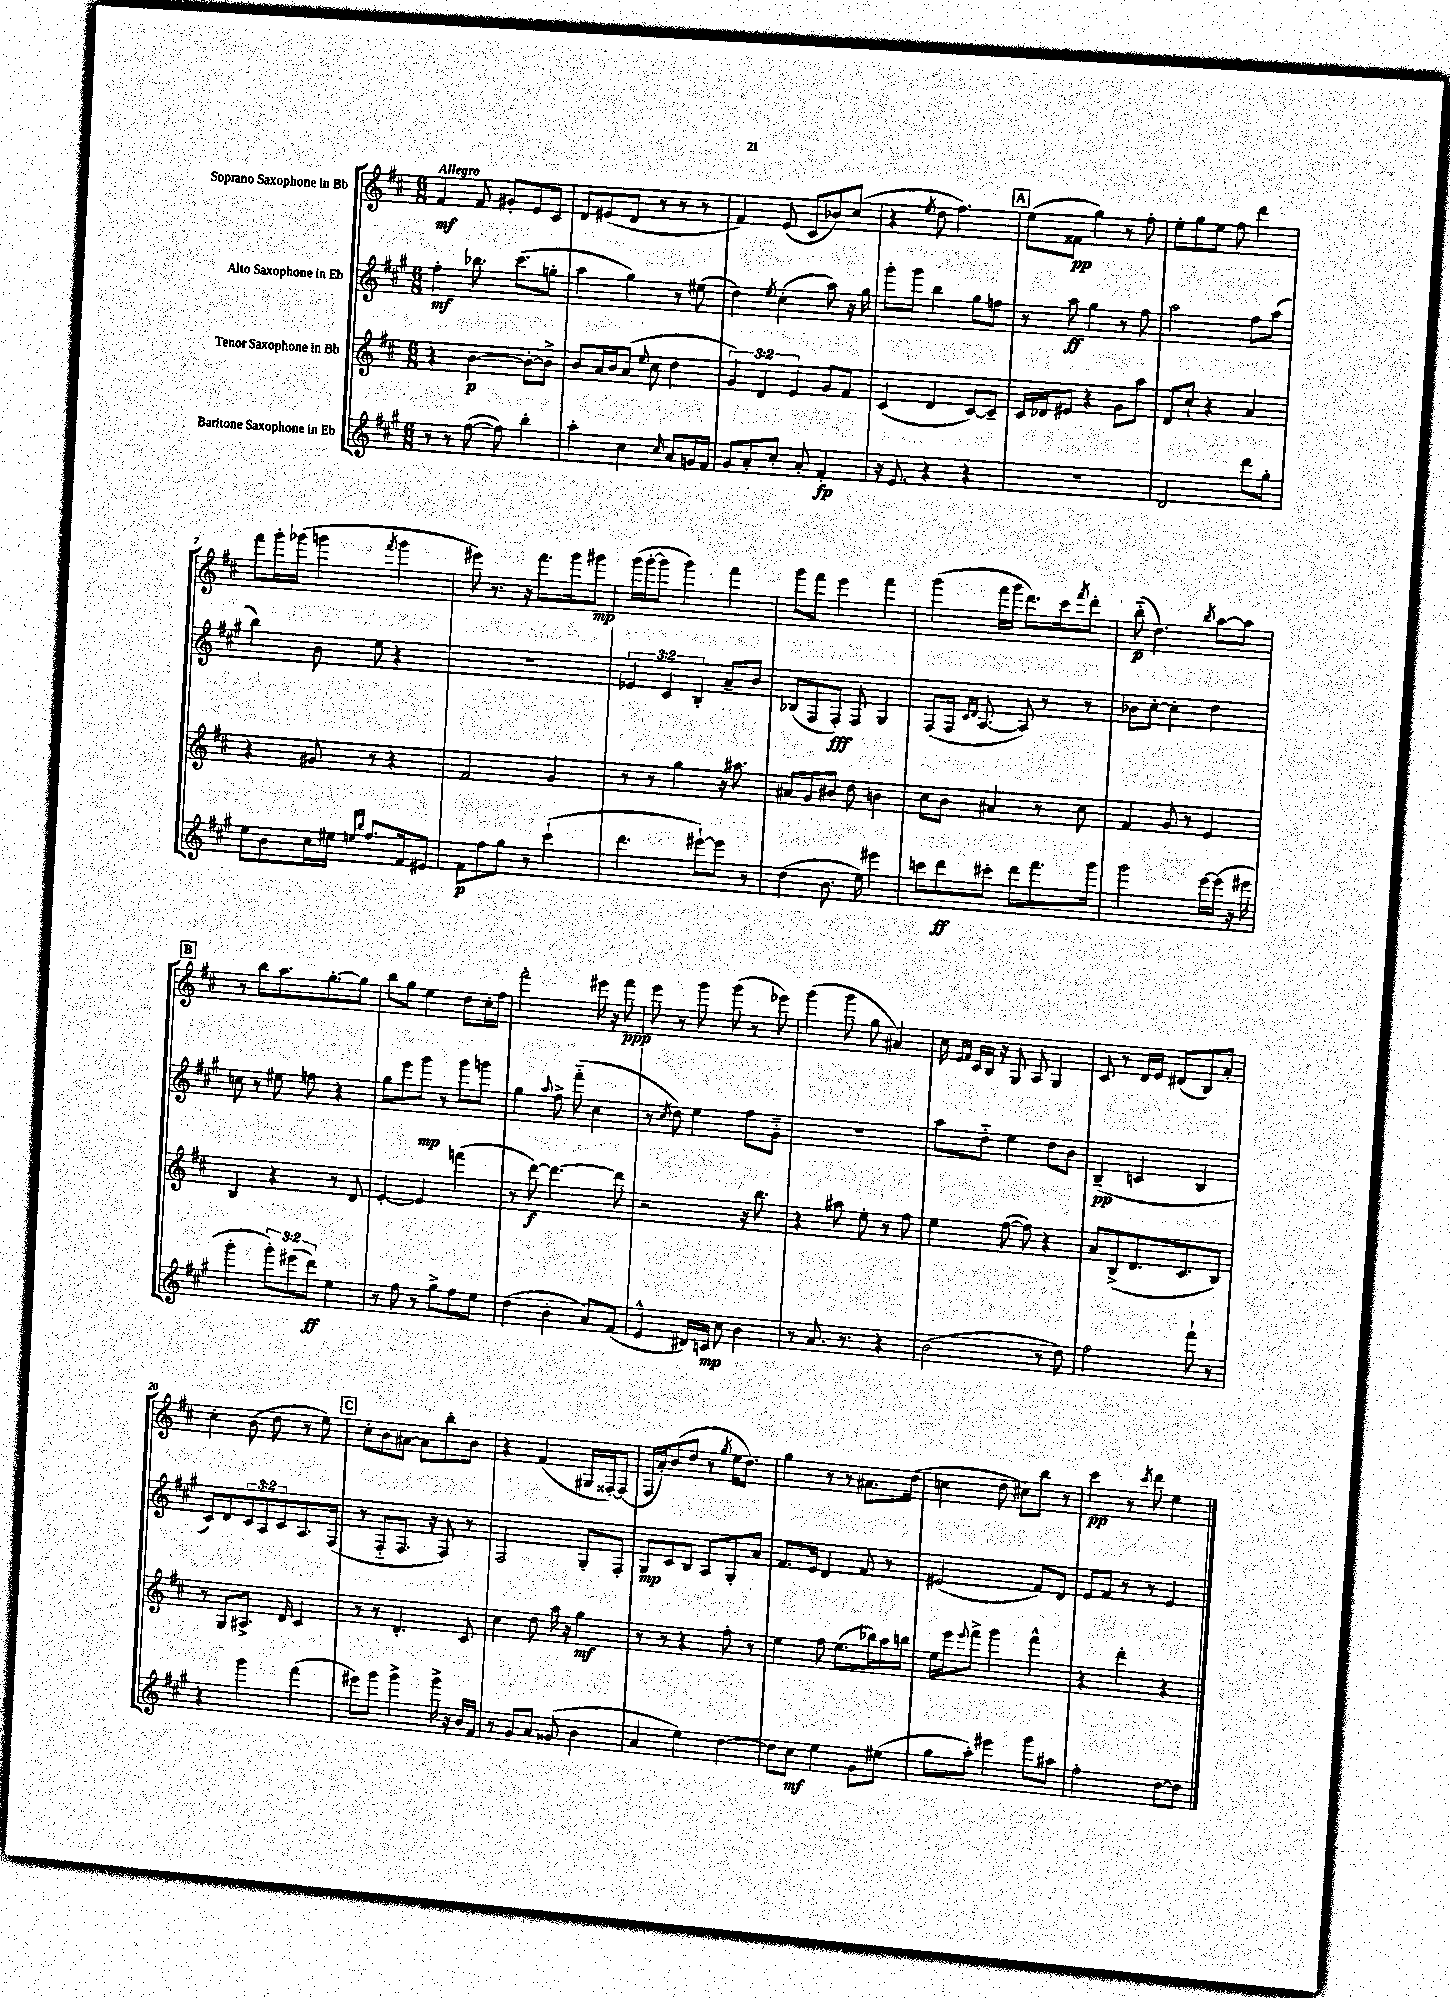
<<
\new StaffGroup <<
\new Staff = "s0" \with { instrumentName = "Soprano Saxophone in Bb" } {
    \clef treble \key d \major \numericTimeSignature \time 6/8 \tempo "Allegro"
    fis'4\mf fis'8 gis'8-. e'8 cis'8 |
    d'8 eis'8( d'8 r8 r8 r8 |
    fis'4) e'8( cis'8 bes'8) cis''8( |
    r4 \acciaccatura { e''8 } d''8 fis''4.) |
    \mark \markup { \box "A" } e''8( fisis'8\pp g''4) r8 fis''8-. |
    e''8-. g''8 e''8 fis''8 d'''4 |
    fis'''8 g'''16-. ges'''16( g'''4 \acciaccatura { fis'''8 } g'''4 |
    eis'''8) r8. r16 fis'''8. g'''16 gis'''8\mp |
    g'''16( g'''16~-. g'''8 g'''4) fis'''4 |
    g'''8 fis'''8 e'''4 fis'''4 |
    g'''4( fis'''16 g'''16 d'''8.) cis'''16 \acciaccatura { fis'''8 } d'''8-. |
    b''8-_\p( d''4.) \acciaccatura { b''8 } a''8~ a''8 |
    \mark \markup { \box "B" } r8 b''8 a''8. g''8.~-. g''8 |
    b''8 g''8 e''4 d''8 cis''16-. fis''16 |
    fis'''2-. eis'''16 r16 fis'''8\ppp |
    e'''8 r8 g'''8 g'''8( r8 ees'''8) |
    g'''4( g'''8 g''8 ais'4) |
    cis''16 \grace { e'16 fis'16 } cis'16 b16 r16 g8 a8 g4 |
    cis'8 r8 d'16 e'16 dis'8( b8) a'8-. |
    cis''4-. b'8( d''8 r8 e''8) |
    \mark \markup { \box "C" } cis''8-. b'8 ais'8~ ais'8 b''8-. b'8 |
    r4 fis'4( gis16 fisis16~-.) fisis8( |
    fis16 a'16-.) b'8( d''8 r8 \acciaccatura { g''8 } e''16 d''8.) |
    g''4 r8 r8 ais'8. d''16( |
    c''4 d''8 cis''8) b''8 r8 |
    cis'''4\pp r8 \acciaccatura { cis'''8 } d'''8 e''4 \bar "|." |
}
\new Staff = "s1" \with { instrumentName = "Alto Saxophone in Eb" } {
    \clef treble \key a \major \numericTimeSignature \time 6/8 \override Staff.TupletNumber.text = #tuplet-number::calc-fraction-text
    fis''4-.\mf bes''8. cis'''8.( g''8-. |
    a''4 gis''4) r8 eis''8( |
    d''4) \acciaccatura { e''8 } cis''4-.( a''8) r16 gis''16 |
    gis'''8-. gis'''8 b''4 gis''8 f''8 |
    \mark \markup { \box "A" } r8 a''8\ff gis''4 r8 fis''8 |
    a''2 fis''8 a''8( |
    b''4) b'8 e''8 r4 |
    R2. |
    \tuplet 3/2 { ees'4 cis'4 b4-. } a'8-- b'8 |
    bes8( fis8 fis8-.\fff) fis8 gis4 |
    fis8( fis16 \grace { cis'16 d'16 } a8.~ a8) r8 r8 |
    bes'8 cis''8~-. cis''4-. d''4 |
    \mark \markup { \box "B" } c''8 r8 eis''8 f''8 r4 |
    gis''8 e'''8 gis'''8\mp r8 gis'''8 g'''8 |
    gis''4 \appoggiatura { a''8 } fis''8-> fis'''8-_( cis''4 |
    r8 \acciaccatura { cis''8 } d''8) e''4 fis''8 gis'8-_ |
    R2. |
    a''8 d''8-_ e''4 d''8 b'8 |
    b4--\pp( c'4 b4 |
    cis'8) d'8 \tuplet 3/2 { cis'8 a8 cis'8 } a8. fis16( |
    \mark \markup { \box "C" } r8 fis8-_ fis8. r16 fis8) r8 |
    fis2 gis8-. fis8-. |
    gis8\mp cis'8 b8 a8 gis8-. a'8 |
    fis'8. e'16 d'4 fis'8 r8 |
    eis'2( fis'8) d'8 |
    e'8 fis'8 r8 r8 e'4 \bar "|." |
}
\new Staff = "s2" \with { instrumentName = "Tenor Saxophone in Bb" } {
    \clef treble \key d \major \numericTimeSignature \time 6/8 \override Staff.TupletNumber.text = #tuplet-number::calc-fraction-text
    r4 b'4~\p b'8~-. b'8-> |
    b'8 a'16 b'16 a'8( \appoggiatura { e''8 } cis''8 d''4 |
    \tuplet 3/2 { g'4) d'4 e'4 } g'8 fis'8 |
    cis'4( d'4 cis'8~) cis'8-- |
    \mark \markup { \box "A" } cis'16 des'16 eis'8 r4 g'8 a''8 |
    d'8 cis''8-! r4 a'4 |
    r4 gis'8 r8 r4 |
    fis'2 g'4 |
    r8 r8 g''4 r16 ais''8. |
    ais'8 g'8 bis'8 d''8 b'4 |
    cis''8 b'8 ais'4 r8 cis''8 |
    fis'4 g'8 r8 e'4 |
    \mark \markup { \box "B" } b4 r4 r8 d'8 |
    e'4~-. e'4 f'''4( |
    r8 d'''8~\f) d'''4.~ d'''8 |
    r2 r16 b''8. |
    r4 ais''8 e''8-. r8 fis''8 |
    e''4 fis''8~( fis''8) r4 |
    a'8 b8->( d'8. cis'8. b8) |
    r8 g8 ais8.-> d'16 cis'4 |
    \mark \markup { \box "C" } r8 r8 d'4.-. cis'8 |
    cis''4 d''8 a''16 r16 g''4\mf |
    r8 r8 r4 fis''8-. r8 |
    e''4 fis''8 e''8.( bes''16) a''16 b''16 |
    e''16 e'''16 \appoggiatura { e'''8 } fis'''8-> g'''4 fis'''4-^ |
    r4 d'''4-. r4 \bar "|." |
}
\new Staff = "s3" \with { instrumentName = "Baritone Saxophone in Eb" } {
    \clef treble \key a \major \numericTimeSignature \time 6/8 \override Staff.TupletNumber.text = #tuplet-number::calc-fraction-text
    r8 r8 fis''8~( fis''8) b''4-. |
    a''4-. cis''4 \grace { cis''16 } a'8 g'16 fis'16 |
    gis'8 a'8-. cis''8-. a'8-. fis'4-.\fp |
    r16 e'8. r4 r4 |
    \mark \markup { \box "A" } R2. |
    d'2 d'''8 gis''8-. |
    e''8 b'8 cis''16 eis''16 \grace { e''16 b''16 } fis''8. fis'16 eis'8 |
    fis'8\p fis''8 gis''8 r8 cis'''4-!( |
    d'''4. eis'''8~-!) eis'''8 r8 |
    d''4( b'8. e''16) eis'''4 |
    c'''8 d'''8\ff cis'''8-. d'''8 fis'''8. gis'''16 |
    gis'''2 e'''16~ e'''16( r16 eis'''16 |
    \mark \markup { \box "B" } gis'''4-. \tuplet 3/2 { gis'''8-.) eis'''8( d'''8\ff) } e''4 |
    r8 fis''8 r8 gis''8-> fis''8 e''8 |
    d''4( b'4-. a'8) fis'8( |
    e'4-^ dis'16) c'16\mp cis''8 b'4 |
    r8 a'8. r8. r4 |
    b'2( r8 d''8) |
    fis''2 fis'''8-! r8 |
    r4 gis'''4 fis'''4( |
    \mark \markup { \box "C" } eis'''8) gis'''8 gis'''4-> gis'''16-> r16 b'16 fis'16 |
    r8 gis'8 a'8 gisis'8( b'4 |
    a'4 e''4) d''4~ |
    d''8 cis''8\mf e''4 gis'8 eis''8( |
    gis''8 a''8-.) eis'''4 gis'''8 ais''8 |
    fis''2-. d''8~ d''8 \bar "|." |
}
>>
>>
